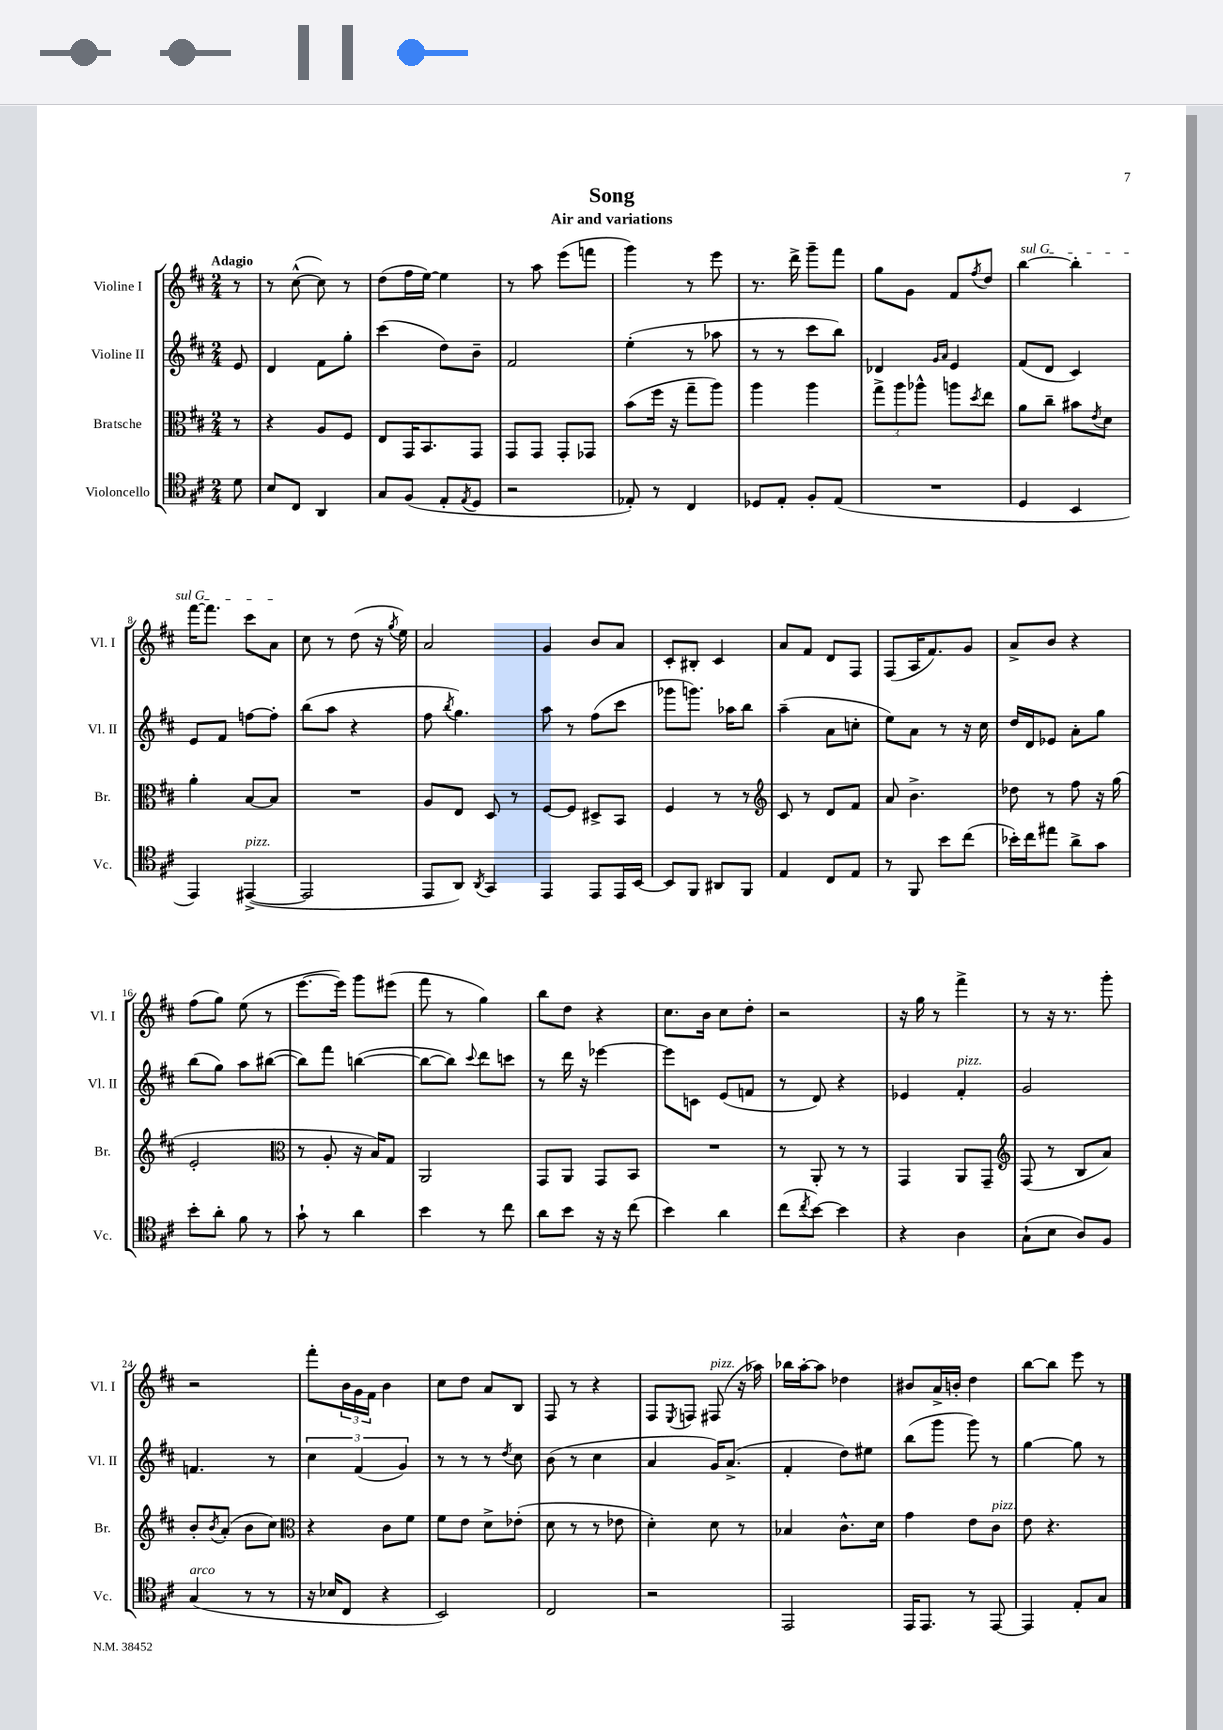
\header { title = "Song" subtitle = "Air and variations" }
<<
\new StaffGroup <<
\new Staff = "s0" \with { instrumentName = "Violine I" shortInstrumentName = "Vl. I" } {
    \clef treble \key d \major \numericTimeSignature \time 2/4 \partial 8 \tempo "Adagio"
    r8 |
    r8 cis''8~-^( cis''8) r8 |
    d''8( fis''16 e''16~) e''4 |
    r8 a''8 e'''8( f'''8 |
    g'''4) r8 e'''8 |
    r8. d'''16-> g'''8-- fis'''8 |
    g''8 g'8 fis'8 \acciaccatura { fis''8 } d''8 |
    \once \override TextSpanner.bound-details.left.text = \markup { \italic "sul G" } b''4~\startTextSpan b''4-. |
    fis'''16~ fis'''8. cis'''8 a'8\stopTextSpan |
    cis''8 r8 d''8( r16 \acciaccatura { g''8 } e''16) |
    a'2 |
    g'4 b'8 a'8 |
    cis'8-. bis8-. cis'4 |
    a'8 fis'8 d'8 fis8 |
    fis8( a16 fis'8.) g'8 |
    a'8-> b'8 r4 |
    fis''8( g''8) e''8( r8 |
    e'''8.~ e'''16) g'''8 eis'''8( |
    fis'''8 r8 g''4) |
    b''8 d''8 r4 |
    cis''8. b'16 cis''8 d''8-. |
    r2 |
    r16 g''16 r8 fis'''4-> |
    r8 r16 r8. g'''8-. |
    r2 |
    fis'''8-. \tuplet 3/2 { b'16 g'16 fis'16 } b'4 |
    cis''8 d''8 a'8 b8 |
    fis8 r8 r4 |
    fis8 \acciaccatura { e8 } f8 fis8^\markup { \italic "pizz." }( r16 aes''16) |
    bes''16 a''16~-. a''8 des''4 |
    bis'8 a'16-> b'16-. d''4 |
    b''8~ b''8 e'''8 r8 \bar "|." |
}
\new Staff = "s1" \with { instrumentName = "Violine II" shortInstrumentName = "Vl. II" } {
    \clef treble \key d \major \numericTimeSignature \time 2/4 \partial 8
    e'8 |
    d'4 fis'8 g''8-. |
    cis'''4( d''8) b'8-- |
    fis'2 |
    e''4-.( r8 aes''8 |
    r8 r8 cis'''8 b''8) |
    des'4 \grace { g'16 a'16 } e'4 |
    fis'8( d'8 cis'4) |
    e'8 fis'8 f''8~ f''8-. |
    b''8( a''8 r4 |
    fis''8 \acciaccatura { b''8 } g''4.) |
    a''8 r8 fis''8( cis'''8 |
    ges'''8 g'''8.) aes''16 b''8 |
    a''4--( a'8 c''8-. |
    e''8) a'8 r8 r16 cis''16 |
    d''16 d'16 ees'8 a'8-. g''8 |
    b''8( g''8) a''8 bis''8~( |
    bis''8) fis'''8 b''4~( |
    b''8~ b''8) \appoggiatura { cis'''8 } d'''8 c'''8 |
    r8 d'''16 r16 ees'''4~ |
    ees'''8 c'8 e'8( f'8 |
    r8 d'8) r4 |
    ees'4 fis'4-.^\markup { \italic "pizz." } |
    g'2 |
    f'4. r8 |
    \tuplet 3/2 { cis''4 fis'4( g'4) } |
    r8 r8 r8 \acciaccatura { d''8 } cis''8 |
    b'8( r8 cis''4 |
    a'4 g'16) a'8.->( |
    fis'4-. d''8) eis''8 |
    b''8( g'''8 g'''8) r8 |
    g''4~ g''8 r8 \bar "|." |
}
\new Staff = "s2" \with { instrumentName = "Bratsche" shortInstrumentName = "Br." } {
    \clef alto \key d \major \numericTimeSignature \time 2/4 \partial 8
    r8 |
    r4 a8 fis8 |
    e8 g,16 b,8. g,8 |
    g,8 g,8 g,8-. ges,8 |
    b'8( fis''16 r16 g''8-- a''8) |
    a''4 a''4 |
    \tuplet 3/2 { g''8-> a''8 aes''8-^ } a''8 \acciaccatura { d''8 } e''8 |
    a'8 cis''8-- bis'8 \acciaccatura { e'8 } d'8 |
    a'4-. b8~ b8 |
    R2 |
    a8 e8 d8 r8 |
    fis8~ fis8 dis8-> b,8 |
    fis4 r8 r8 |
    \clef treble cis'8 r8 d'8 fis'8 |
    a'8 b'4.-> |
    des''8 r8 fis''8 r16 g''16( |
    e'2-. |
    \clef alto r8 a8-. r16 b16) g8 |
    a,2 |
    g,8 a,8 g,8 b,8 |
    R2 |
    r8 a,8-. r8 r8 |
    g,4 a,8 g,8-- |
    \clef treble fis8( r8 b8 a'8) |
    b'8-. \acciaccatura { b'8 } a'8-.( b'8 cis''8) |
    \clef alto r4 cis'8 fis'8 |
    fis'8 e'8 d'8-> ees'8-.( |
    d'8 r8 r8 ees'8 |
    d'4-.) d'8 r8 |
    bes4 cis'8.-^ d'16 |
    g'4 e'8 cis'8^\markup { \italic "pizz." } |
    e'8 r4. \bar "|." |
}
\new Staff = "s3" \with { instrumentName = "Violoncello" shortInstrumentName = "Vc." } {
    \clef tenor \key d \major \numericTimeSignature \time 2/4 \partial 8
    d'8 |
    b8 cis8 a,4 |
    g8 fis8( e8-. \acciaccatura { e8 } d8 |
    r2 |
    ees8-.) r8 cis4 |
    des8 e8-. fis8-. e8( |
    R2 |
    d4 b,4 |
    e,4) eis,4~->^\markup { \italic "pizz." }( |
    eis,2 |
    e,8 a,8) \acciaccatura { a,8 } g,4 |
    e,4 e,8 e,16 b,16~ |
    b,8 fis,8 ais,8 fis,8 |
    e4 cis8 e8 |
    r8 fis,8 b'8 cis''8( |
    bes'16-.) cis''16 eis''8 a'8-> g'8 |
    b'8-. a'8-. fis'8 r8 |
    g'8-! r8 a'4 |
    b'4 r8 cis''8 |
    a'8 b'8 r16 r16 cis''8( |
    b'4) a'4 |
    cis''8( \acciaccatura { cis''8 } b'8~) b'4 |
    r4 a4 |
    g8-!( b8 a8) fis8 |
    g4^\markup { \italic "arco" }( r8 r8 |
    r16 bes16 cis8 r4 |
    b,2) |
    cis2 |
    r2 |
    e,2 |
    e,16 e,8. r8 e,8~ |
    e,4 e8-. g8 \bar "|." |
}
>>
>>
